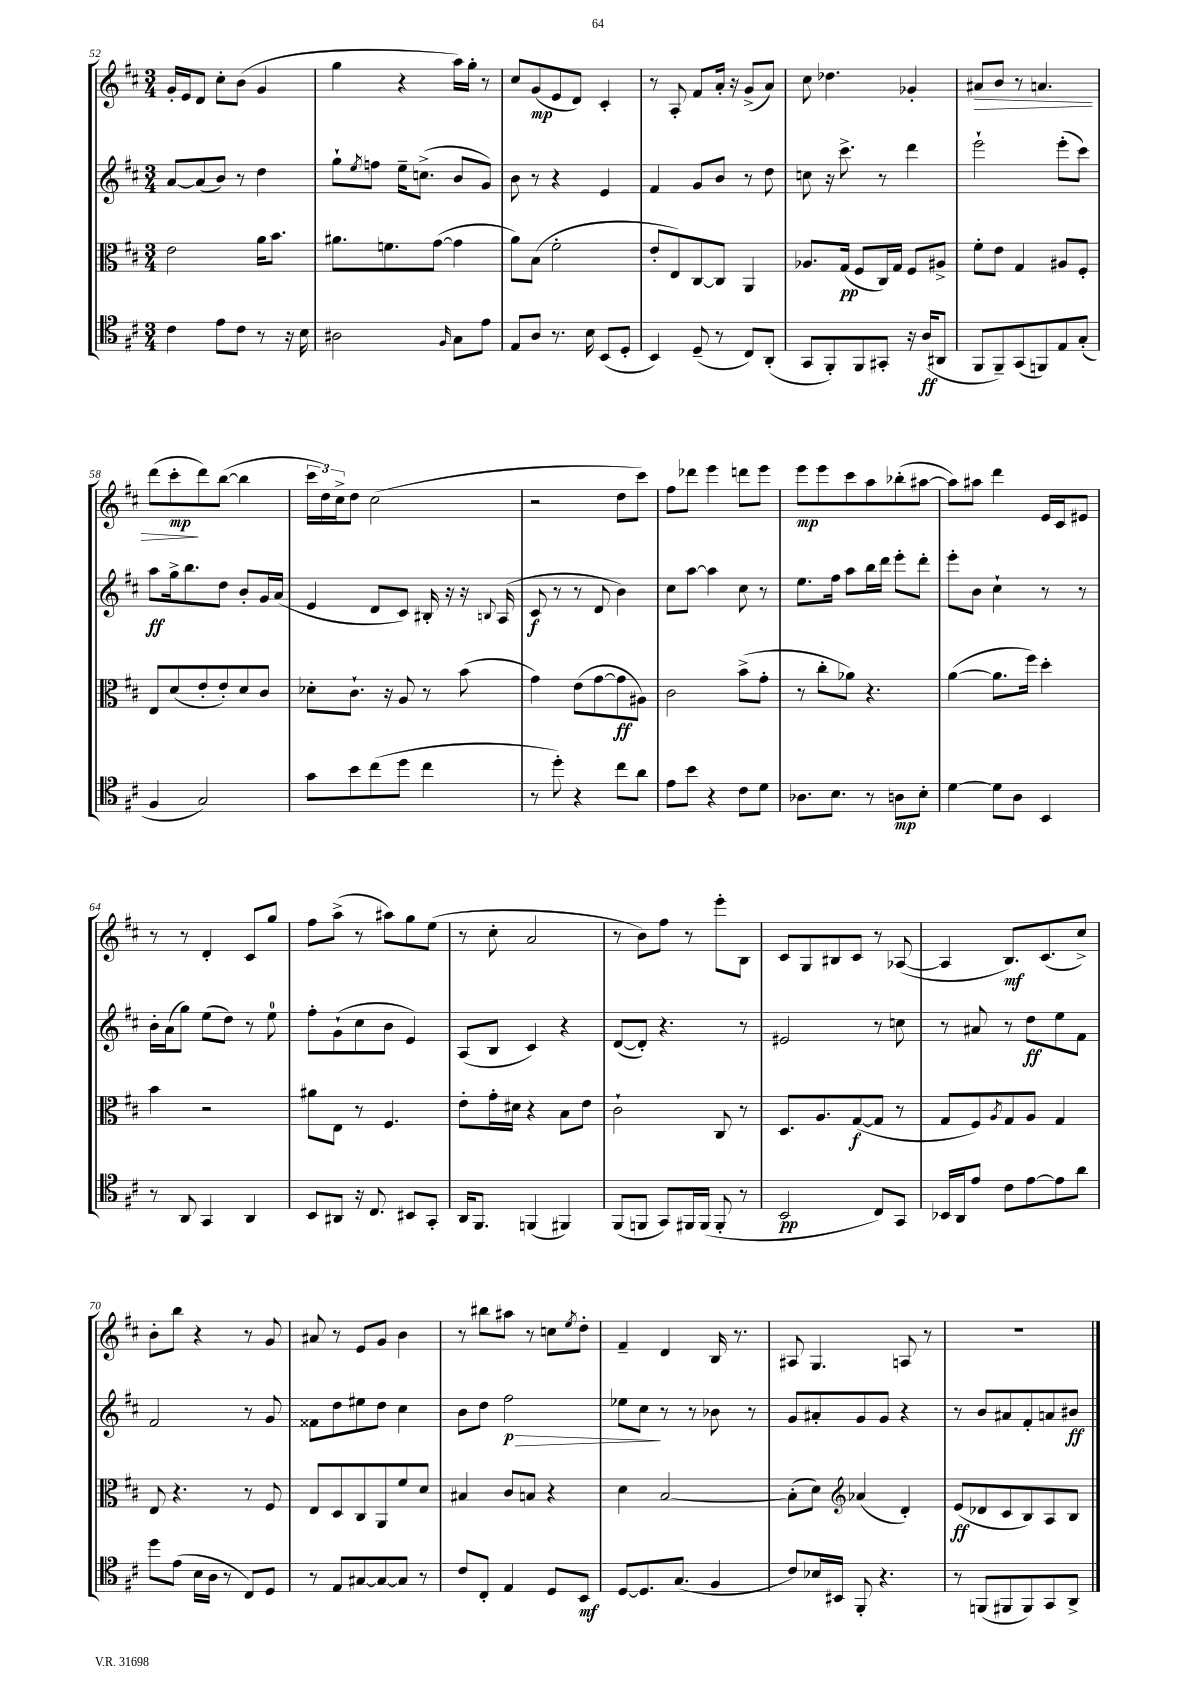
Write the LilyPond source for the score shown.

<<
\new StaffGroup <<
\new Staff = "s0" {
    \clef treble \key d \major \numericTimeSignature \time 3/4
    g'16-. e'16 d'8 cis''8-. b'8( g'4 |
    g''4 r4 a''16) g''16-. r8 |
    cis''8 g'8\mp( e'8 d'8) cis'4-. |
    r8 a8-. fis'8 a'16-. r16 g'8->( a'8) |
    cis''8 des''4. ges'4-. |
    ais'8\> b'8 r8 a'4. |
    d'''8( cis'''8-.\mp\! d'''8) b''8~( b''4 |
    \tuplet 3/2 { cis'''16 d''16) cis''16-> } d''8 cis''2( |
    r2 d''8 cis'''8) |
    fis''8 des'''8 e'''4 d'''8 e'''8 |
    e'''8\mp e'''8 cis'''8 a''8 bes''8-.( ais''8~ |
    ais''8) ais''8 d'''4 e'16 cis'16 eis'8 |
    r8 r8 d'4-. cis'8 g''8 |
    fis''8 a''8->( r8 ais''8) g''8 e''8( |
    r8 cis''8-. a'2 |
    r8 b'8) fis''8 r8 e'''8-. b8 |
    cis'8 g8 bis8 cis'8 r8 aes8~( |
    aes4 b8.\mf) cis'8.( cis''8->) |
    b'8-. b''8 r4 r8 g'8 |
    ais'8 r8 e'8 g'8 b'4 |
    r8 bis''8 ais''8 r8 c''8 \acciaccatura { e''8 } d''8-. |
    fis'4-- d'4 b16 r8. |
    ais8 g4. a8 r8 |
    R2. \bar "|." |
}
\new Staff = "s1" {
    \clef treble \key d \major \numericTimeSignature \time 3/4
    a'8~ a'8( b'8) r8 d''4 |
    g''8-! \acciaccatura { e''8 } f''8 e''16-- c''8.->( b'8 g'8) |
    b'8 r8 r4 e'4 |
    fis'4 g'8 b'8 r8 d''8 |
    c''8 r16 cis'''8.-> r8 d'''4 |
    e'''2-! e'''8-.( cis'''8) |
    a''8\ff g''16-> b''8. d''8 b'8-. g'16 a'16( |
    e'4 d'8 cis'8) bis16-. r16 r16 \appoggiatura { b8 } a16( |
    cis'8\f r8 r8 d'8 b'4) |
    cis''8 a''8~ a''4 cis''8 r8 |
    e''8. fis''16 a''8 b''16 d'''16 e'''8-. d'''8-. |
    e'''8-. b'8 cis''4-! r8 r8 |
    b'16-. a'16( g''8) e''8( d''8) r8 e''8-0 |
    fis''8-. g'8-!( cis''8 b'8 e'4) |
    a8( b8 cis'4) r4 |
    d'8~( d'8-.) r4. r8 |
    eis'2 r8 c''8 |
    r8 ais'8 r8 d''8\ff e''8 fis'8 |
    fis'2 r8 g'8 |
    fisis'8 d''8 eis''8 d''8 cis''4 |
    b'8 d''8 fis''2\p\> |
    ees''8 cis''8\! r8 r8 bes'8 r8 |
    g'8 ais'8-. g'8 g'8 r4 |
    r8 b'8 ais'8 fis'8-. a'8 bis'8\ff \bar "|." |
}
\new Staff = "s2" {
    \clef alto \key d \major \numericTimeSignature \time 3/4
    e'2 a'16 b'8. |
    ais'8. f'8. g'8~( g'4 |
    a'8) b8( fis'2-. |
    e'8-. e8) cis8~ cis8 a,4 |
    aes8. g16\pp( fis8 cis16) g16 fis8 ais8-> |
    fis'8-. e'8 g4 ais8 fis8-. |
    e8 d'8( e'8-. e'8-.) d'8 cis'8 |
    des'8-. cis'8.-! r16 a8 r8 b'8( |
    g'4) e'8( g'8~ g'8\ff ais8) |
    cis'2 b'8->( g'8-. |
    r8 cis''8-. aes'8) r4. |
    a'4~( a'8. fis''16) d''4-. |
    b'4 r2 |
    ais'8 e8 r8 fis4. |
    e'8-. g'16-. dis'16 r4 b8 e'8 |
    cis'2-! cis8 r8 |
    d8. a8. g8~\f( g8 r8 |
    g8 fis8) \acciaccatura { a8 } g8 a8 g4 |
    e8 r4. r8 fis8 |
    e8 d8 cis8 a,8 fis'8 d'8 |
    bis4 cis'8 b8 r4 |
    d'4 b2~ |
    b8-.( d'8) \clef treble aes'4( d'4-.) |
    e'8\ff( des'8 cis'8 b8) a8 b8 \bar "|." |
}
\new Staff = "s3" {
    \clef tenor \key d \major \numericTimeSignature \time 3/4
    cis'4 e'8 cis'8 r8 r16 b16 |
    ais2 \grace { fis16 } g8 e'8 |
    e8 a8 r8. b16 b,8( d8-. |
    b,4) d8--( r8 cis8) a,8-.( |
    g,8 fis,8-.) fis,8 gis,8-. r16 a16\ff( ais,8 |
    fis,8 fis,8--) g,8( f,8) e8 g8-.( |
    fis4 g2) |
    g'8 b'8 cis''8( d''8 cis''4 |
    r8 d''8-.) r4 cis''8 a'8 |
    e'8 b'8 r4 cis'8 d'8 |
    aes8. b8. r8 a8\mp b8-. |
    d'4~ d'8 a8 b,4 |
    r8 a,8 g,4 a,4 |
    b,8 ais,8 r16 cis8. bis,8 g,8-. |
    a,16 fis,8. f,4( fis,4) |
    fis,8( f,8 g,8) fis,16 fis,16( fis,8-. r8 |
    b,2\pp cis8) g,8 |
    bes,16 a,16 e'8 cis'8 e'8~ e'8 a'8 |
    d''8 e'8( b16 a16 r8 cis8) d8 |
    r8 e8 gis8~ gis8~ gis8 r8 |
    cis'8 cis8-. e4 d8 b,8\mf |
    d8~ d8. g8.( fis4 |
    cis'8) bes16 bis,16 fis,8-. r4. |
    r8 f,8( fis,8 fis,8) g,8 a,8-> \bar "|." |
}
>>
>>
\layout { \context { \Score currentBarNumber = #52 } }
